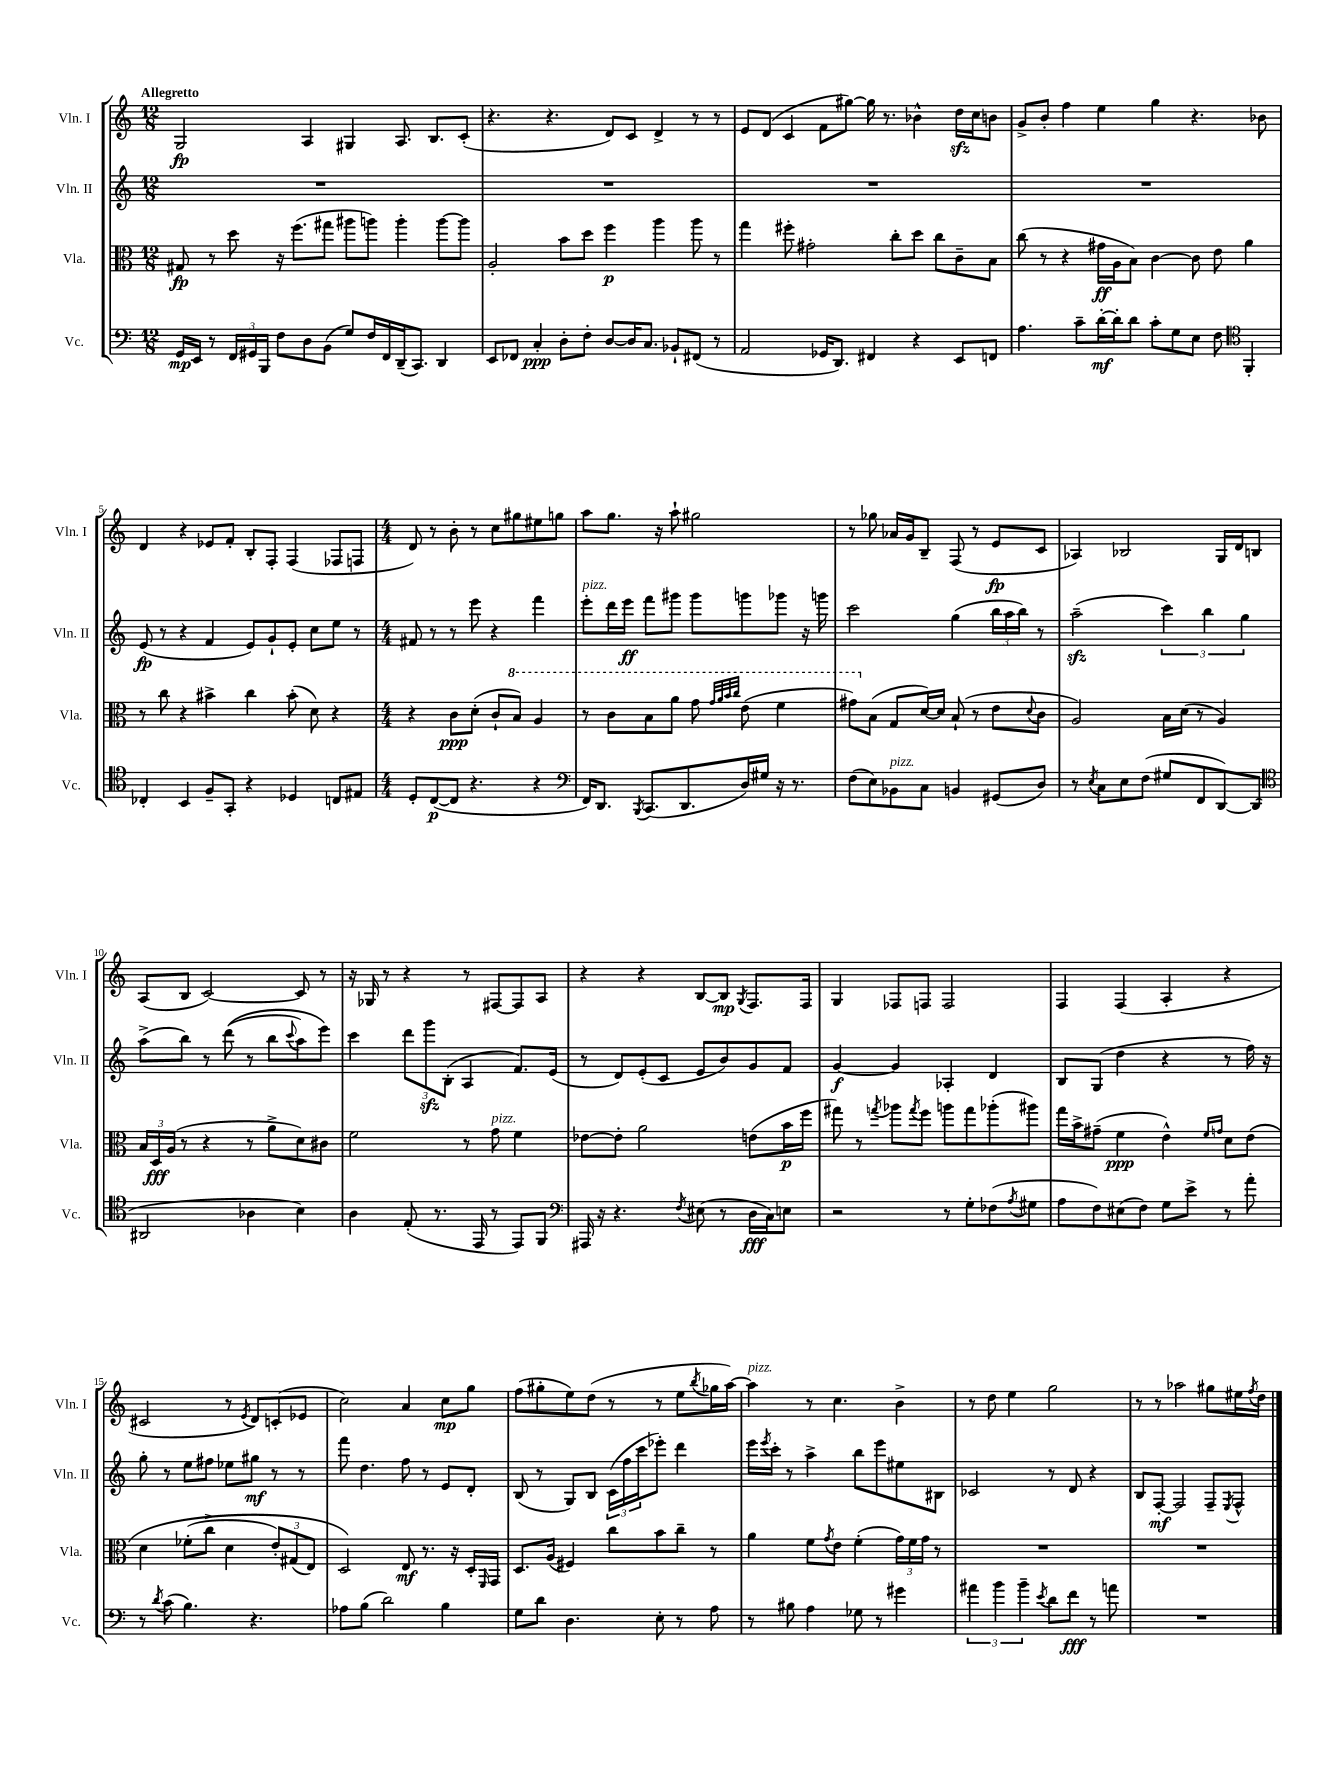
<<
\new StaffGroup <<
\new Staff = "s0" \with { instrumentName = "Vln. I" shortInstrumentName = "Vln. I" } {
    \clef treble \key c \major \numericTimeSignature \time 12/8 \tempo "Allegretto"
    g2\fp a4 gis4 a8. b8. c'8-.( |
    r4. r4. d'8) c'8 d'4-> r8 r8 |
    e'8 d'8( c'4 f'8 gis''8~) gis''16 r8. bes'4-^ d''16\sfz c''16 b'8 |
    g'8-> b'8-. f''4 e''4 g''4 r4. bes'8 |
    d'4 r4 ees'8 f'8-. b8-. f8-. f4( fes8 f8 |
    \numericTimeSignature \time 4/4 d'8) r8 b'8-. r8 c''8 gis''8 eis''8 g''8 |
    a''8 g''8. r16 a''8-! gis''2 |
    r8 ges''8 aes'16 g'16 b8-- f8( r8 e'8\fp c'8 |
    aes4) bes2 g16 d'16 b8 |
    a8( b8 c'2~) c'8 r8 |
    r16 ges16 r8 r4 r8 fis8~ fis8 a8 |
    r4 r4 b8~ b8\mp \acciaccatura { g8 } f8. f16 |
    g4 fes8 f8 f2 |
    f4 f4( a4-. r4 |
    cis'2 r8 \acciaccatura { e'8 } d'8) c'8-.( ees'8 |
    c''2) a'4 c''8\mp g''8 |
    f''8( gis''8-. e''8) d''8( r8 r8 e''8 \acciaccatura { b''8 } ges''16 a''16~) |
    a''4^\markup { \italic "pizz." } r8 c''4. b'4-> |
    r8 d''8 e''4 g''2 |
    r8 r8 aes''2 gis''8 eis''16 \acciaccatura { f''8 } d''16 \bar "|." |
}
\new Staff = "s1" \with { instrumentName = "Vln. II" shortInstrumentName = "Vln. II" } {
    \clef treble \key c \major \numericTimeSignature \time 12/8
    R1. |
    R1. |
    R1. |
    R1. |
    e'8\fp( r8 r4 f'4 e'8) g'8-! e'8-. c''8 e''8 r8 |
    \numericTimeSignature \time 4/4 fis'8 r8 r8 e'''8 r4 f'''4 |
    e'''8-.^\markup { \italic "pizz." } d'''16 e'''16\ff f'''8 gis'''8 gis'''8 g'''8 ges'''8 r16 g'''16 |
    c'''2 g''4( \tuplet 3/2 { b''16 a''16 b''16) } r8 |
    a''2--\sfz( \tuplet 3/2 { c'''4) b''4 g''4 } |
    a''8->( b''8) r8 d'''8(\( r8 b''8 \appoggiatura { c'''8 } a''8) e'''8\) |
    c'''4 \tuplet 3/2 { d'''8 g'''8\sfz b8-.( } a4 f'8.) e'16( |
    r8 d'8) e'8-.( c'8 e'8 b'8) g'8 f'8 |
    g'4~\f g'4 aes4-. d'4 |
    b8 g8( d''4 r4 r8 f''16) r16 |
    g''8-. r8 e''8 fis''8 ees''8 gis''8\mf r8 r8 |
    f'''8 d''4. f''8 r8 e'8 d'8-. |
    b8( r8 g8) b8 \tuplet 3/2 { c'16( f''16 c'''16 } ees'''8-.) d'''4 |
    e'''16 \acciaccatura { e'''8 } c'''16-. r8 a''4-> b''8 e'''8 eis''8 bis8 |
    ces'2 r8 d'8 r4 |
    b8 f8~-.\mf f2 f8-- \acciaccatura { e8 } f8-^ \bar "|." |
}
\new Staff = "s2" \with { instrumentName = "Vla." shortInstrumentName = "Vla." } {
    \clef alto \key c \major \numericTimeSignature \time 12/8
    gis8\fp r8 d''8 r16 f''8.( gis''8 ais''8 a''8) a''4-. a''8~ a''8 |
    a2-. b'8 d''8 f''4\p a''4 a''8 r8 |
    g''4 fis''8-. gis'2-. c''8-. d''8 c''8 c'8-- b8 |
    c''8( r8 r4 gis'16\ff a16 b8) c'4~ c'8 e'8 a'4 |
    r8 c''8 r4 bis'4-> c''4 bis'8-.( d'8) r4 |
    \numericTimeSignature \time 4/4 r4 c'8\ppp d'8-.( c'8-! \ottava #1 b'8) a'4 |
    r8 c''8 b'8 a''8 g''8 \grace { g''32 a''32 b''32 c'''32 } e''8( f''4 |
    gis''8) \ottava #0 b8( g8 d'16~) d'16 b8-!( r8 e'8 \appoggiatura { d'8 } c'8 |
    a2) b16 d'16( r8 a4) |
    \tuplet 3/2 { b16 d16\fff a16( } r8 r4 r8 a'8-> d'8) cis'8 |
    f'2 r8 g'8^\markup { \italic "pizz." } f'4 |
    ees'8~ ees'8-. a'2 e'8( b'16\p f''16 |
    gis''8) r8 \acciaccatura { g''8 } aes''8 \acciaccatura { g''8 } f''8 a''8 g''8 aes''8-.( ais''8) |
    g''16 b'16-> gis'8--( f'4\ppp e'4-^) \grace { f'16 g'16 } d'8 e'8\( |
    d'4 fes'8-.( c''8-> d'4 \tuplet 3/2 { e'8-.) gis8( e8) } |
    d2\) e8\mf r8. r16 d16-. \grace { f,16 } g,16 |
    d8. a16( fis4) c''8 b'8 c''8-- r8 |
    a'4 f'8 \acciaccatura { g'8 } e'8 f'4-.( \tuplet 3/2 { g'16) f'16 g'16 } r8 |
    R1 |
    R1 \bar "|." |
}
\new Staff = "s3" \with { instrumentName = "Vc." shortInstrumentName = "Vc." } {
    \clef bass \key c \major \numericTimeSignature \time 12/8
    g,16\mp e,16 r8 \tuplet 3/2 { f,16 gis,16 b,,16 } f8 d8 b,8( g8) f16 f,16 d,16--( c,8.) d,4 |
    e,8 fes,8 c4-.\ppp d8-. f8-. d8~ d16 c8. bes,8-! fis,8( r8 |
    a,2 ges,16 d,8.) fis,4 r4 e,8 f,8 |
    a4. c'8-- d'16~-.\mf d'16-. d'8 c'8-. g8 e8 f8 \clef tenor f,4-. |
    ces4-. b,4 f8-- g,8-. r4 des4 c8 eis8 |
    \numericTimeSignature \time 4/4 d8-. c8~\p( c8 r4. r4 |
    \clef bass f,16) d,8. \acciaccatura { b,,8 } c,8.( d,8. d16) gis16 r16 r8. |
    f8( e8) bes,8^\markup { \italic "pizz." } c8 b,4 gis,8( d8) |
    r8 \acciaccatura { e8 } c8 e8 f8( gis8 f,8 d,8~) d,8( |
    \clef tenor ais,2 aes4 b4) |
    a4 e8-.( r8. e,16 r8 e,8) f,8 |
    \clef bass ais,,16 r16 r4. \acciaccatura { f8 } eis8( r8 d16\fff c16) e8 |
    r2 r8 g8-. fes8( \acciaccatura { a8 } gis8 |
    a8 f8) eis8( f8) g8 e'8-> r8 a'8-. |
    r8 \acciaccatura { d'8 } c'8( b4.) r4. |
    aes8 b8( d'2) b4 |
    g8 d'8 d4. e8-. r8 a8 |
    r8 bis8 a4 ges8 r8 gis'4 |
    \tuplet 3/2 { ais'4 b'4 b'4-- } \acciaccatura { e'8 } d'8 f'8\fff r8 a'8 |
    R1 \bar "|." |
}
>>
>>
